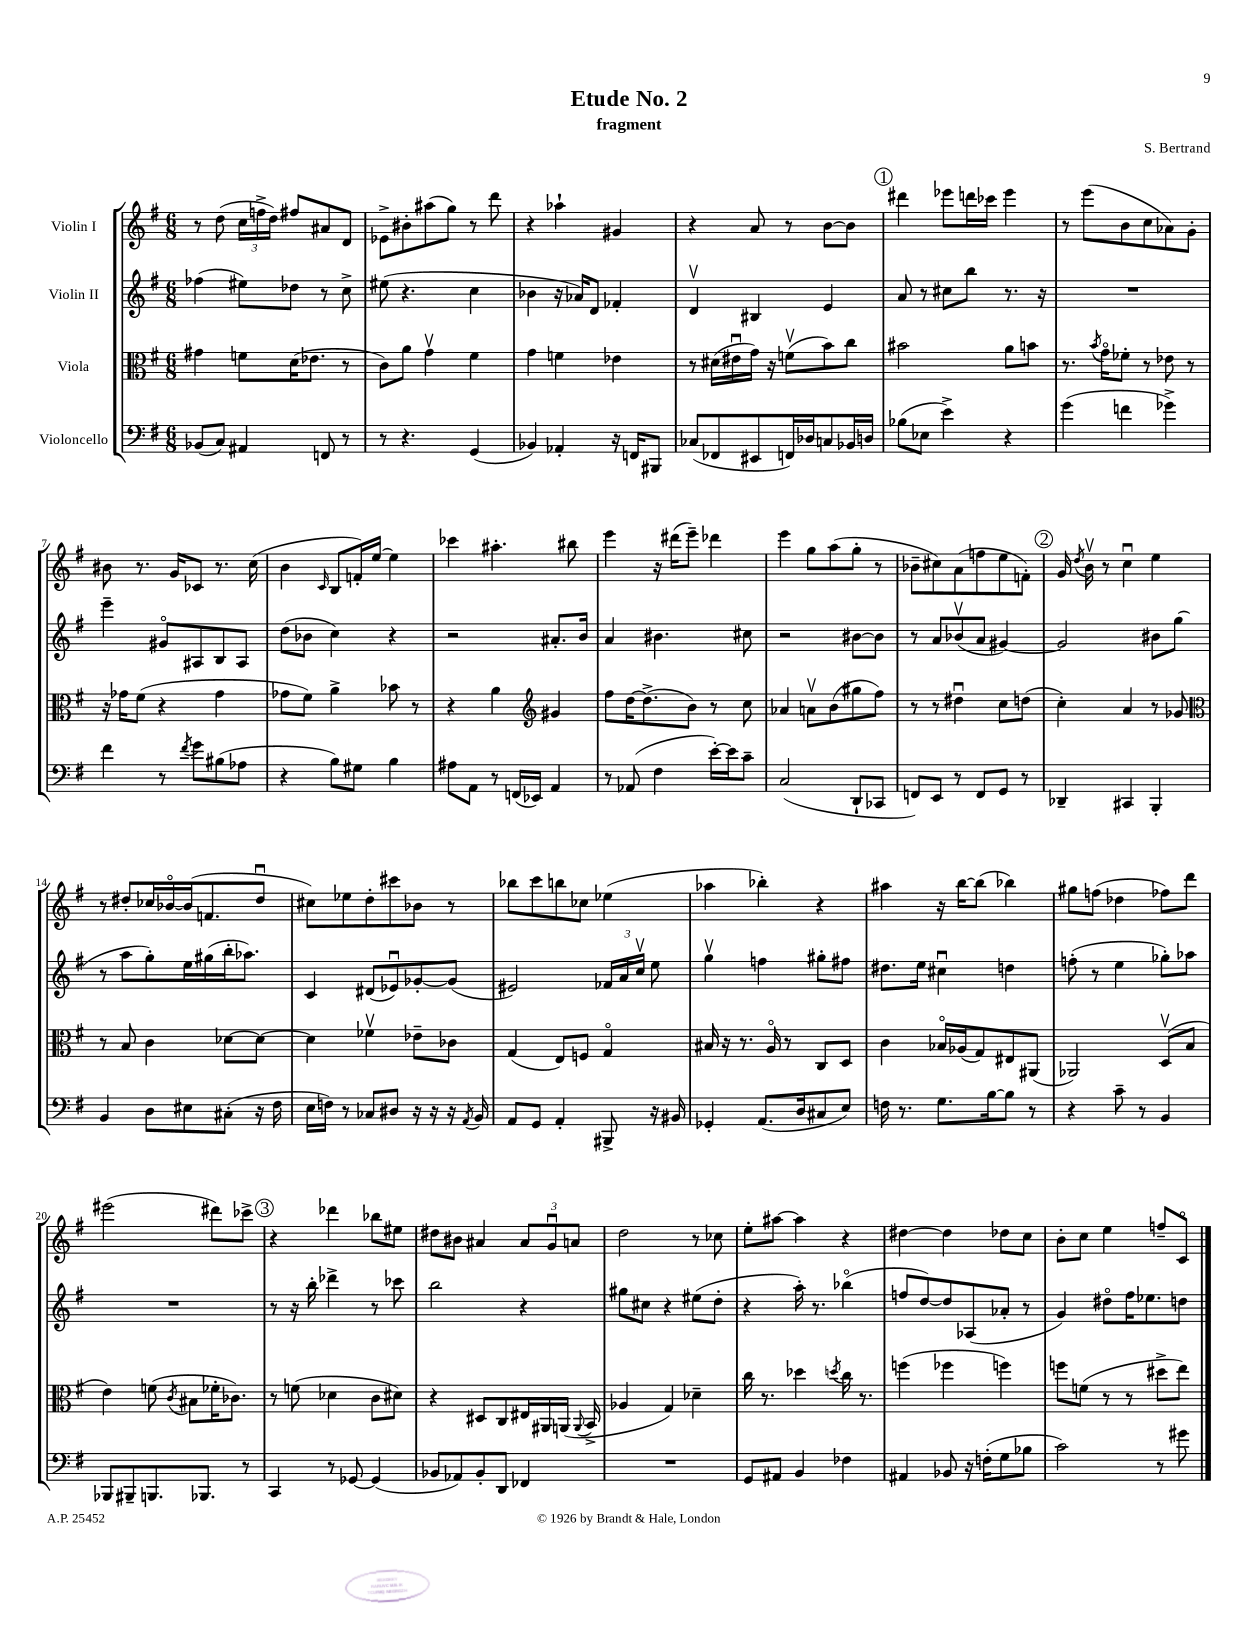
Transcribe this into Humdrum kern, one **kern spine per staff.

**kern	**kern	**kern	**kern
*staff4	*staff3	*staff2	*staff1
*clefF4	*clefC3	*clefG2	*clefG2
*k[f#]	*k[f#]	*k[f#]	*k[f#]
*M6/8	*M6/8	*M6/8	*M6/8
(8BB-/L	4g#\	(4ff-\	8r
8C/J)	.	.	(8dd\
4AA#/	8f\L	8ee#\L)	24cc\LL
.	.	.	24ff^\
.	.	.	24dd\JJ)
.	(16d\K	8dd-\J	8ff#/L
.	8.e-\J	.	.
8FF/	.	8r	8a#/
8r	8r	8cc^\	8d/J
=	=	=	=
8r	8c\L)	(8ee#\	8e-^\L
4.r	8a\J	4.r	8b#'\
.	4gv\	.	(8aa#\
.	.	.	8gg\J)
(4GG/	4f#\	4cc\	8r
.	.	.	8ddd\
=	=	=	=
4BB-/)	4g\	4b-\	4r
4AA-'/	4f\	16r	4aa-`\
.	.	16a-/LK)	.
.	.	8d/J	.
16r	4e-\	4f-'/	4g#/
16FF/LK	.	.	.
8BBB#/J	.	.	.
=	=	=	=
(8C-/L	8r	4dv/	4r
8FF-/	(16d#\LL	.	.
.	16e#u\	.	.
8EE#/	16g\JJ)	4B#/	8a/
.	16r	.	.
16FF/L)	(8fv\L	.	8r
16D-/J	.	.	.
8C/	8b\)	4e/	[8b\L
16BB-/L	8cc\J	.	8b\]J
16D/JJ	.	.	.
=	=	=	=
(8B-\L	2b#\	8a/	4ddd#\
8E-\J	.	8r	.
4e^\)	.	8cc#\L	8eee-\L
.	.	8bb\J	16ddd\L
.	.	.	16ccc-\JJ
4r	8a\L	8.r	4eee-\
.	8b\J	.	.
.	.	16r	.
=	=	=	=
(4g\	8.r	2.r	8r
.	.	.	(8eee\L
.	8qb/	.	.
.	16go\LK	.	.
4f\	8f-'\J	.	8b\
.	8r	.	8cc\
4g-^\)	8e-\	.	8a-\)
.	8r	.	8g'\J
=	=	=	=
4f#\	16r	4eee~\	8b#\
.	16g-\LK	.	.
.	(8f#\J	.	8.r
8r	4r	8g#o/L	.
.	.	.	16g/LK
8qf#/	.	.	.
8g\L	.	8A#/	8c-/J
(8B#\	4g-\	8B/	8.r
8A-\J	.	8A#/J	.
.	.	.	(16cc\
=	=	=	=
4r	8g-\L	(8dd\L	4b\
.	8f#\J)	8b-\J	.
.	.	.	16qqc/
8B\L)	4a^\	4cc\)	8B/L
8G#\J	.	.	16f'/L)
.	.	.	[16ee/JJ
4B\	8b-\	4r	4ee\]
.	8r	.	.
=	=	=	=
8A#\L	4r	2r	4ccc-\
8AA\J	.	.	.
8r	4a\	.	4.aa#'\
(16FF/LL	.	.	.
16EE-/JJ)	.	.	.
*	*clefG2	*	*
4AA/	4g#/	8.a#'/L	.
.	.	.	8bb#\
.	.	16b/Jk	.
=	=	=	=
8r	8ff#\L	4a/	4eee\
(8AA-/	[16dd\K	.	.
.	(8.dd^\]	.	.
4F#\	.	4.b#\	16r
.	.	.	(16ddd#\LK
.	8b\J)	.	8eee~\J)
[16e'\LL)	8r	.	4ddd-\
16e\]J	.	.	.
8c~\J	8cc\	8cc#\	.
=	=	=	=
(2C/	4a-/	2r	4eee\
.	8av\L	.	8gg\L
.	(8b\	.	(8aa\
8DD`/L	8gg#\	[8b#\L	8gg'\J
8CC-/J	8ff#\J)	8b#\]J	8r
=	=	=	=
8FF/L)	8r	8r	8b-~\L
8EE/J	8r	8a/L	8cc#\)
8r	4dd#u\	(8b-v/	(8a\
8FF/L	.	8a/J	8ff\
8GG/J	8cc\L	[4g#/)	8ee\
8r	(8dd\J	.	8f'\J)
=	=	=	=
4DD-~/	4cc'\)	2g#/]	16g/
.	.	.	8qdd/
.	.	.	16bv\
.	.	.	8r
4CC#/	4a/	.	4ccu\
4BBB'/	8r	8b#\L	4ee\
.	8g-/	(8gg\J	.
=	=	=	=
*	*clefC3	*	*
4BB/	8r	8r	8r
.	8B/	8aa\L	8dd#'/L
8D\L	4c\	8gg'\)	16cc-/L
.	.	.	[16b-o/
8E#\	.	16ee\L	(16b-/]J
.	.	(16gg#\	8.f/
(8C#'\J	[8d-\L	16bb'\J	.
.	.	8.aa-\J)	.
16r	8d-\_J	.	8dd#u/J
16F#\	.	.	.
=	=	=	=
16E\LL	4d-\]	4c/	8cc#\L)
16F\JJ)	.	.	.
8r	.	.	8ee-\
8C-/L	4f-v\	(8d#/L	8dd'\
8D#/J	.	8e-u/)	8ccc#\
16r	8e-~\L	[8g-'/	8b-\J
16r	.	.	.
16r	8c-\J	(8g-/]J	8r
8qAA/	.	.	.
16BB/	.	.	.
=	=	=	=
8AA/L	(4G/	2e#/)	8bb-\L
8GG/J	.	.	8ccc\
4AA'/	8E/L)	.	8bb\
.	8F/J	.	8cc-\J
8BBB#^/	4Go/	24f-/LL	(4ee-\
.	.	24a/	.
.	.	24ccv/JJ	.
16r	.	8ee\	.
16BB#/	.	.	.
=	=	=	=
4GG-'/	16B#/	4ggv\	4aa-\
.	16r	.	.
.	8.r	.	.
(8.AA/L	.	4ff\	4bb-'\)
.	16Ao/	.	.
.	8r	.	.
16D/k	.	.	.
8C#/	8C/L	8gg#'\L	4r
8E/J)	8D/J	8ff#\J	.
=	=	=	=
16F\	4c\	8.dd#\L	4aa#\
8.r	.	.	.
.	.	16ee\Jk	.
8.G\L	16B-o/LL	4cc#u\	16r
.	(16A-/J	.	[16bb\LK
.	8G/)	.	(8bb\]J
[16B\k	.	.	.
8B\]J	8E#/	4dd\	4bb-\)
8r	(8AA#/J	.	.
=	=	=	=
4r	2AA-/)	(8ff'\	8gg#\L
.	.	8r	(8ff\J
8c~\	.	4ee\	4dd-\
8r	.	.	.
4BB/	(8Dv/L	8gg-'\L)	8ff-\L)
.	8B/J	8aa-\J	8ddd\J
=	=	=	=
8BBB-/L	4e\)	2.r	(2eee#\
8BBB#~/	.	.	.
8.BBB/	(8f\	.	.
.	8qc/	.	.
.	8B#\L	.	.
8.BBB-/J	.	.	.
.	16f-'\K	.	8ddd#\L)
.	8.c-\J)	.	.
8r	.	.	8ccc-^\J
=	=	=	=
4CC/	8r	8r	4r
.	(8f\	16r	.
.	.	16bb'\	.
8r	4d-\	4ddd-^\	4ddd-\
[8GG-/	.	.	.
(4GG-/]	8c\L	8r	8bb-\L
.	8d#\J)	8ccc-\	8ee#\J
=	=	=	=
8BB-/L	4r	2bb\	8dd#\L
8AA-/)	.	.	8b#\J
8BB-'/	8D#/L	.	4a#/
8DD/J	8C/	.	.
4FF-/	16E#/L	4r	12a#/L
.	16AA#/	.	.
.	.	.	12gu/
.	(16AA/JJ	.	.
.	.	.	12a/J
.	8qqAA/	.	.
.	16BB^/	.	.
=	=	=	=
2.r	4A-/	8gg#\L	2dd\
.	.	8cc#\J	.
.	4G/)	4r	.
.	4d-~\	(8ee#\L	8r
.	.	8dd'\J	8cc-\
=	=	=	=
8GG/L	16cc\	4r	8ee'\L
.	8.r	.	.
8AA#/J	.	.	[8aa#\J
4BB/	4dd-\	16aa'\)	4aa#\]
.	.	8.r	.
.	8qdd/	.	.
4F-\	16cc\	(4bb-o\	4r
.	8.r	.	.
=	=	=	=
4AA#/	(4ff\	8ff/L	[4dd#\
.	.	[8dd/)	.
8BB-/	4ff-\	8dd/]	4dd#\]
16r	.	(8A-/	.
(16F'\LK	.	.	.
8G\	4ff\)	8a-'/J	8dd-\L
8B-\J	.	8r	8cc\J
=	=	=	=
2c\)	8ff\L	4g/)	8b'\L
.	(8f\J	.	8cc\J
.	8r	8dd#o\L	4ee\
.	8r	16ff#\K	.
.	.	8.ee-\	.
8r	8dd#^\L	.	8ff~/L
8g#\	8ee\J)	8dd\J	8co/J
==	==	==	==
*-	*-	*-	*-
